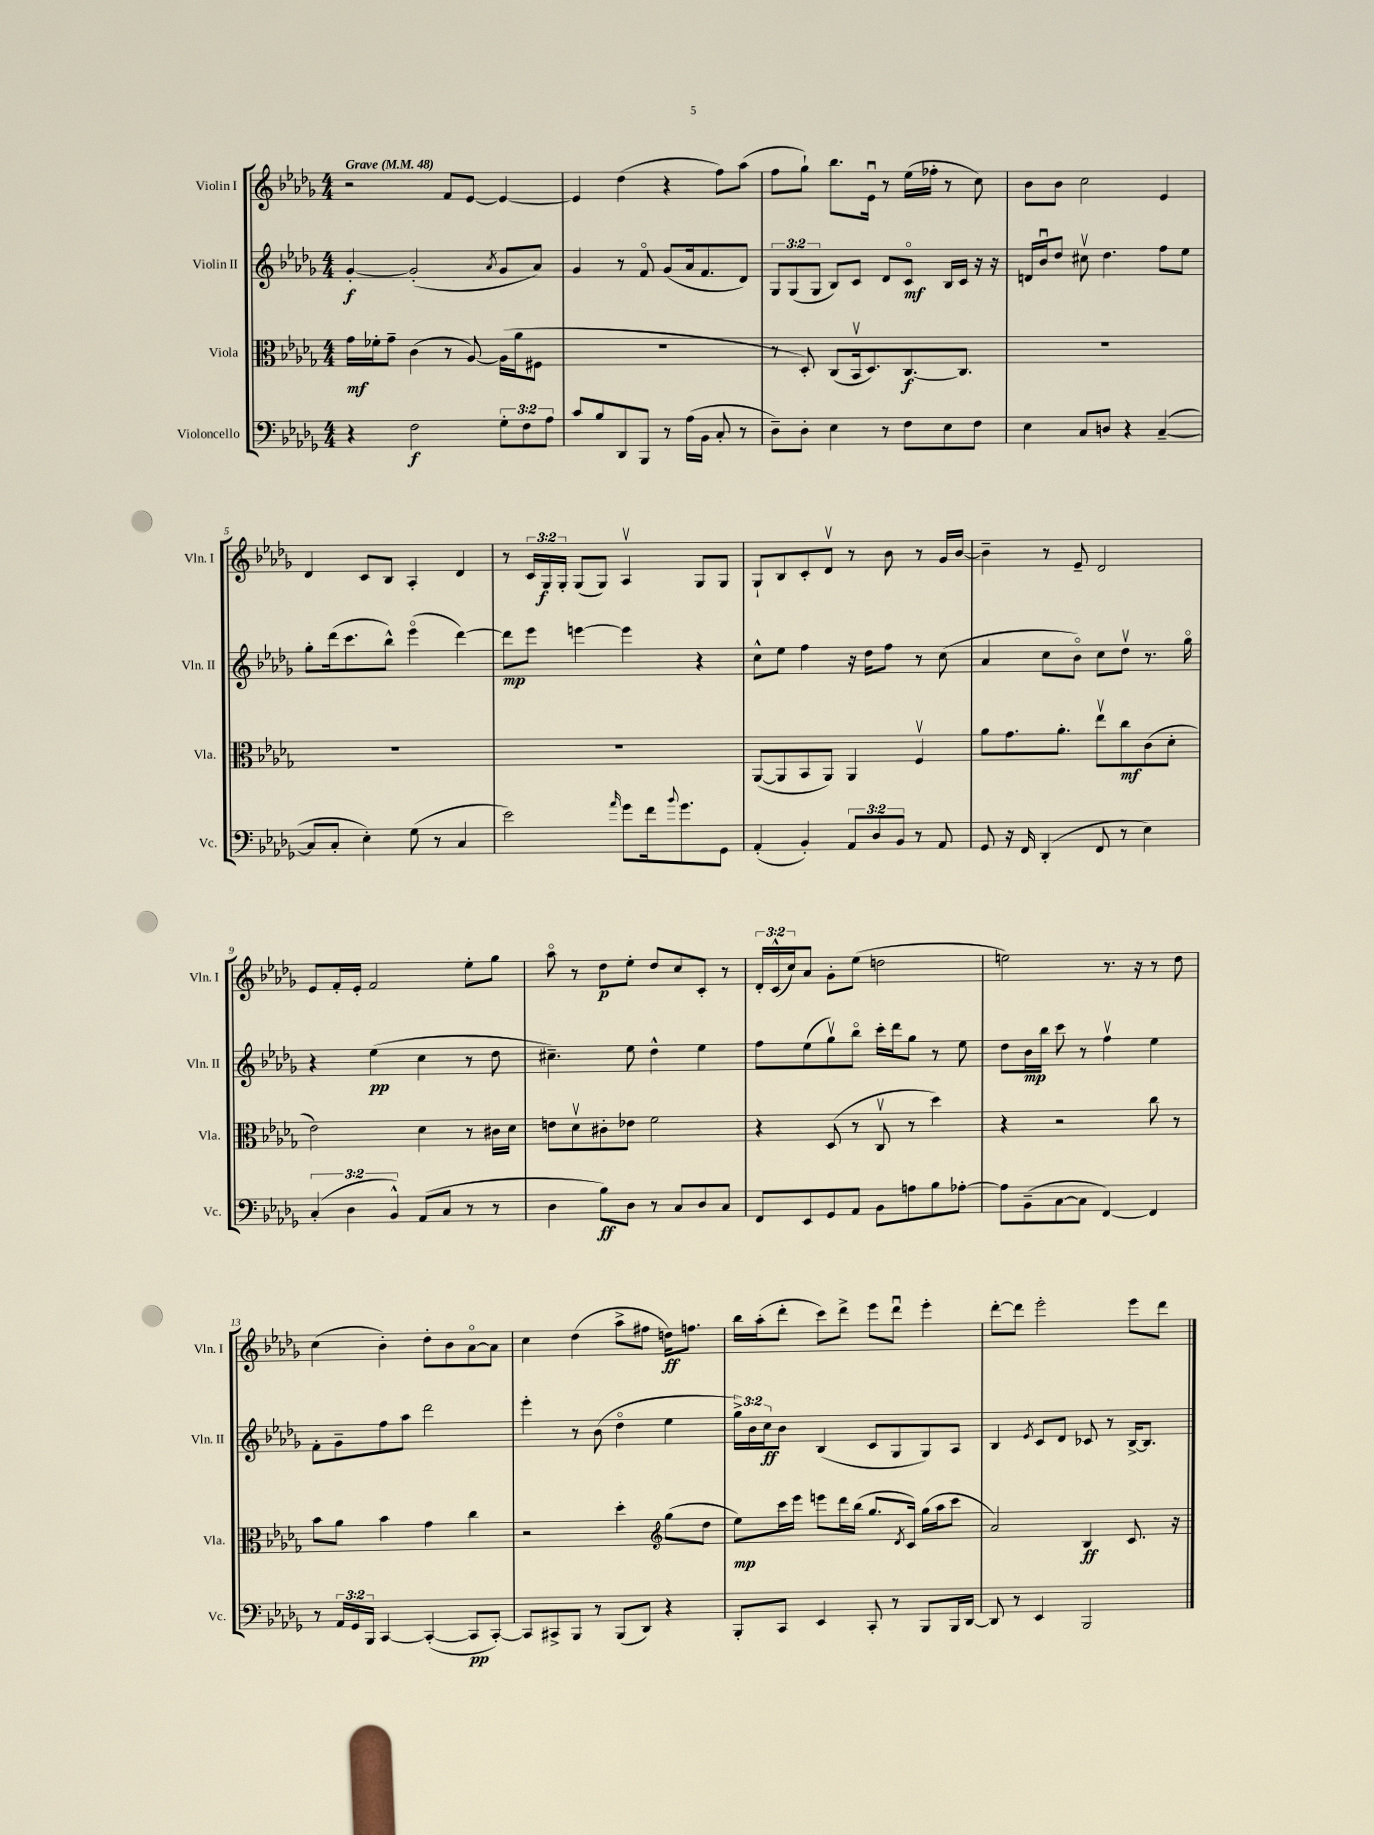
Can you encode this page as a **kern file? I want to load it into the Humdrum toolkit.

**kern	**kern	**kern	**kern
*staff4	*staff3	*staff2	*staff1
*clefF4	*clefC3	*clefG2	*clefG2
*k[b-e-a-d-g-]	*k[b-e-a-d-g-]	*k[b-e-a-d-g-]	*k[b-e-a-d-g-]
*M4/4	*M4/4	*M4/4	*M4/4
*MM48	*MM48	*MM48	*MM48
4r	16g-\LL	[4g-'/	2r
.	16f-'\J	.	.
.	8g-~\J	.	.
2F\	(4c\	(2g-'/]	.
.	8r	.	8f/L
.	[8A-/)	.	[8e-/J
.	.	8qa-/	.
12G-'\L	(16A-\]LL	8g-/L	4e-/_
.	16a-\J	.	.
12F\	.	.	.
.	8F#\J	8a-/J)	.
12A-\J	.	.	.
=	=	=	=
8c/L	1r	4g-/	4e-/]
8B-/	.	.	.
8DD-/	.	8r	(4dd-\
8BBB-/J	.	8fo/	.
8r	.	(8g-/L	4r
(16A-\LL	.	16a-/k	.
16BB-\JJ	.	8.f/	.
8C'/	.	.	8ff\L)
8r	.	8d-/J)	(8aa-\J
=	=	=	=
8D-~\L)	8r	12G-/L	8ff\L
.	.	(12G-/	.
8D-'\J	8D-'/)	.	8gg-`\J)
.	.	12G-/J	.
4E-\	(8C/L	8B-/L)	8.bb-\L
.	16BB-v/k	8c/J	.
.	8.D-/)	.	16e-u\Jk
8r	.	8d-/L	8r
8F\L	[8.C/	8co/J	(16ee-\LL
.	.	.	16ff-'\JJ
8E-\	.	16B-/LL	8r
.	8.C/]J	16c/JJ	.
8F\J	.	16r	8cc\)
.	.	16r	.
=	=	=	=
4E-\	1r	16d/LL	8b-\L
.	.	16b-u/J	.
.	.	8dd-/J	8b-\J
8C/L	.	8cc#v\	2cc\
8D/J	.	4.dd-\	.
4r	.	.	.
([4C~/	.	8ff\L	4e-/
.	.	8ee-\J	.
=	=	=	=
8C/]L	1r	8gg-'\L	4d-/
8C'/J	.	(16ddd-\k	.
.	.	8.ccc\	.
4E-'\)	.	.	8c/L
.	.	8bb-^^\J)	8B-/J
(8G-\	.	(4eee-o\	4A-'/
8r	.	.	.
4C/	.	[4ddd-\)	4d-/
=	=	=	=
2e-\)	1r	8ddd-\]L	8r
.	.	8eee-\J	24c/LL
.	.	.	24G-/
.	.	.	24G-'/JJ
.	.	[4eee\	(8G-/L
.	.	.	8G-/J)
16qqa-/	.	.	.
8g-\L	.	4eee\]	4A-v/
16f\k	.	.	.
8qqb-/	.	.	.
8.g-\	.	.	.
.	.	4r	8G-/L
8GG-\J	.	.	8G-/J
=	=	=	=
(4AA-'/	([8AA-/L	8cc^^\L	8G-`/L
.	8AA-/]	8ee-\J	8B-/
4BB-'/)	8BB-/	4ff\	8c'/
.	8AA-/J)	.	8d-v/J
12AA-/L	4AA-/	16r	8r
.	.	16dd-\LK	.
12D-/	.	.	.
.	.	8ff\J	8b-\
12BB-/J	.	.	.
8r	4Fv/	8r	8r
8AA-/	.	(8cc\	16g-/LL
.	.	.	[16b-/JJ
=	=	=	=
8GG-/	8a-\L	4a-/	4b-~\]
16r	8.g-\	.	.
16FF/	.	.	.
(4DD-'/	.	8cc\L	8r
.	8.a-'\J	.	.
.	.	8b-o\J)	8e-~/
8FF/	8ee-v\L	8cc\L	2d-/
8r	8cc\	8dd-v\J	.
4E-\)	(8c\	8.r	.
.	8d-'\J	.	.
.	.	16gg-o\	.
=	=	=	=
(6C'/	2e-\)	4r	8e-/L
.	.	.	16f'/L
6D-\	.	.	.
.	.	.	16e-'/JJ
.	.	(4ee-\	2f/
6BB-^^/)	.	.	.
(8AA-/L	4d-\	4cc\	.
8C/J	.	.	.
8r	8r	8r	8ee-'\L
8r	16c#\LL	8dd-\	8gg-\J
.	16d-\JJ	.	.
=	=	=	=
4D-\	8e\L	4.cc#~\)	8aa-o\
.	8d-v\	.	8r
8B-\L)	8c#'\	.	8dd-\L
8D-\J	8e-\J	8ee-\	8ee-'\J
8r	2f\	4dd-^^\	8dd-/L
8C/L	.	.	8cc/
8D-/	.	4ee-\	8c'/J
8C/J	.	.	8r
=	=	=	=
8FF/L	4r	8ff\L	24d-'/LL
.	.	.	(24c^^/
.	.	.	24cc/J)
8EE-/	.	(8ee-\	8a-/J
8GG-/	(8D-/	8gg-v\)	8g-'\L
8AA-/J	8r	8bb-o\J	(8ee-\J
8BB-\L	8Cv/	16ccc'\LL	2dd\
.	.	16ddd-\J	.
8A\	8r	8gg-\J	.
8B-\	4dd-\)	8r	.
[8A-'\J	.	8ee-\	.
=	=	=	=
8A-\]L	4r	8dd-\L	2ee\)
(8BB-~\	.	16b-\L	.
.	.	16bb-\JJ	.
[8C\	2r	8ccc\	.
8C\]J	.	8r	.
[4FF/)	.	4ffv\	8.r
.	.	.	16r
4FF/]	8cc\	4ee-\	8r
.	8r	.	8dd-\
=	=	=	=
8r	8b-\L	8f'\L	(4cc\
24AA-/LL	8a-\J	8g-~\	.
24GG-/	.	.	.
24BBB-/JJ	.	.	.
[4CC/	4b-\	8ff\	4b-'\)
.	.	8aa-\J	.
(4CC'/_	4g-\	2ddd-\	8dd-'\L
.	.	.	8b-\
8CC/]L	4cc\	.	[8a-o\
[8CC'/J)	.	.	8a-\]J
=	=	=	=
8CC/]L	2r	4eee-'\	4cc\
8CC#^/	.	.	.
8BBB-/J	.	8r	(4dd-\
8r	.	(8b-\	.
(8BBB-/L	4dd-'\	4dd-o\	8aa-^\L
8DD-/J)	.	.	8ff#\J
*	*clefG2	*	*
4r	(8gg-\L	4ee-\	16dd\LK)
.	.	.	8.ff\J
.	8dd-\J	.	.
=	=	=	=
8BBB-'/L	8ee-\L)	24gg-^\LL)	16bb-\LL
.	.	24b-\	.
.	.	.	(16aa-'\J
.	.	24cc\J	.
8CC/J	16ccc\L	8b-\J	8ddd-'\J
.	16eee-\JJ	.	.
4EE-/	8eee\L	(4B-/	8ccc\L)
.	16ddd-\L	.	8ddd-^\J
.	(16bb-\JJ	.	.
8CC'/	8.gg-/L	8c/L	8eee-\L
8r	.	8G-/	8ddd-u\J
.	8qd-/	.	.
.	16c/Jk)	.	.
8BBB-/L	(16gg-\LL	8G-/)	4eee-'\
.	16aa-\J	.	.
16BBB-/L	8ccc\J	8A-/J	.
[16DD-/JJ	.	.	.
=	=	=	=
8DD-/]	2a-/)	4B-/	[8ddd-'\L
8r	.	.	8ddd-\]J
.	.	8qe-/	.
4EE-/	.	8c/L	2eee-'\
.	.	8d-/J	.
2BBB-/	4B-/	8c-/	.
.	.	8r	.
.	8.c/	[16B-^/LK	8eee-\L
.	.	8.B-/]J	.
.	.	.	8ddd-\J
.	16r	.	.
==	==	==	==
*-	*-	*-	*-
